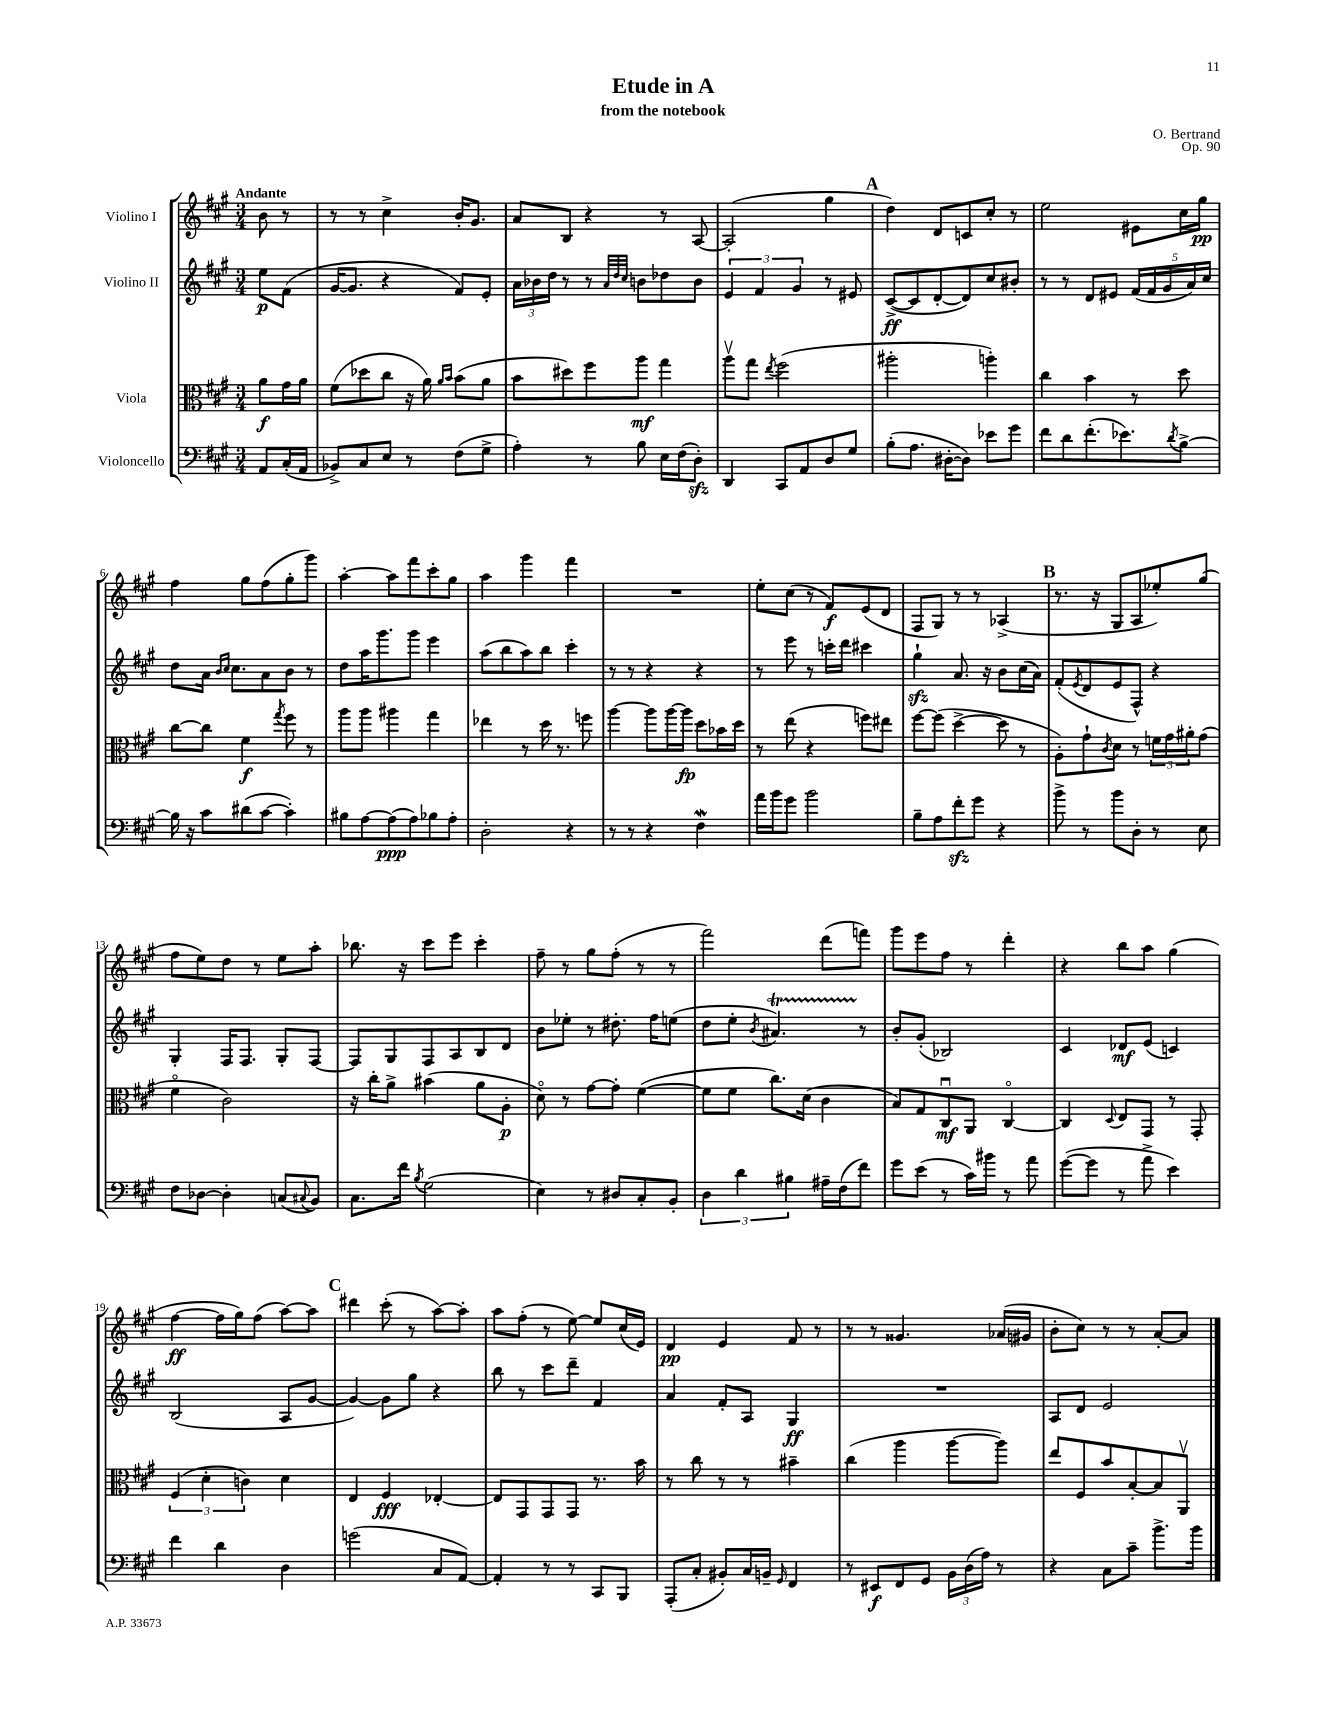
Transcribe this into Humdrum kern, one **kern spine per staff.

**kern	**kern	**kern	**kern
*staff4	*staff3	*staff2	*staff1
*clefF4	*clefC3	*clefG2	*clefG2
*k[f#c#g#]	*k[f#c#g#]	*k[f#c#g#]	*k[f#c#g#]
*M3/4	*M3/4	*M3/4	*M3/4
8AA	8a	8ee	8b
(16C#'	16g#	(8f#	8r
16AA	16a	.	.
=	=	=	=
8BB-^)	(8f#	[16g#	8r
.	.	8.g#]	.
8C#	8dd-	.	8r
8E	8cc#	4r	4cc#^
8r	16r	.	.
.	16a)	.	.
.	16qqa	.	.
.	16qqb	.	.
(8F#	(8b	8f#)	16b'
.	.	.	8.g#
8G#^	8a	8e'	.
=	=	=	=
4A')	8b	24a	8a
.	.	24b-	.
.	.	24dd	.
.	8dd#)	8r	8B
8r	8ff#	8r	4r
.	.	32qqa	.
.	.	32qqdd	.
.	.	32qqcc#	.
8B	8aa	8b	.
16E	4gg#	8dd-	8r
(16F#	.	.	.
8D')	.	8b	[8A
=	=	=	=
4DD	8aav	6e	(2A']
.	8gg#	.	.
.	.	6f#	.
.	8qee	.	.
8CC#	(2ff#	.	.
.	.	6g#	.
8AA	.	.	.
8D	.	8r	4gg#
8G#	.	8e#	.
=	=	=	=
(8B'	2aa#'	([8c#^	4dd)
8.A	.	8c#]	.
.	.	[8d'	8d
[16D#'	.	.	.
8D#])	.	8d])	8c
8e-	4aa')	8cc#	8cc#'
8g#	.	8b#'	8r
=	=	=	=
8f#	4cc#	8r	2ee
8d	.	8r	.
(8.f#'	4b	8d	.
.	.	8e#	.
8.e-)	.	.	.
.	8r	(20f#	8e#
.	.	20f#	.
.	.	20g#	.
8qd	.	.	.
[8B^	8dd	.	16cc#
.	.	20a)	.
.	.	.	16gg#
.	.	20cc#	.
=	=	=	=
16B]	[8cc#	8dd	4ff#
16r	.	.	.
8c#	8cc#]	16a	.
.	.	16qqb	.
.	.	16qqcc#	.
.	.	8.cc#	.
(8d#	4f#	.	8gg#
[8c#	.	8a	(8ff#
.	8qgg#	.	.
4c#'])	8ff#	8b	8gg#'
.	8r	8r	8ggg#)
=	=	=	=
8B#	8aa	8dd	[4aa'
[8A	8aa	16aa	.
.	.	8.ggg#	.
(8A]	4aa#	.	8aa]
8A)	.	8ggg#	8fff#
8B-	4gg#	4eee	8ccc#'
8A'	.	.	8gg#
=	=	=	=
2D'	4ee-	(8aa	4aa
.	.	8bb	.
.	8r	8aa)	4ggg#
.	16dd	8bb	.
.	8.r	.	.
4r	.	4ccc#'	4fff#
.	8ff	.	.
=	=	=	=
8r	[4aa	8r	2.r
8r	.	8r	.
4r	8aa]	4r	.
.	[16aa	.	.
.	16aa]	.	.
4F#	8dd	4r	.
.	16b-	.	.
.	16dd	.	.
=	=	=	=
16a	8r	8r	8ee'
16b	.	.	.
8g#	(8ee	8eee	(8cc#
2b	4r	8r	8r
.	.	16ccc'	8f#)
.	.	16ddd	.
.	8ff)	4ccc#	(8e
.	8ee#	.	8d
=	=	=	=
8B~	[8ff#	4gg#`	8F#
8A	(8ff#]	.	8G#)
8f#'	[4dd^	8.a	8r
8g#	.	.	8r
.	.	16r	.
4r	8dd]	8b	(4A-^
.	8r	(16cc#	.
.	.	16a)	.
=	=	=	=
8b^	8A')	(8f#'	8.r
.	.	8qe	.
8r	8g#`	8d	.
.	.	.	16r
.	8qc#	.	.
8b	8d	8e	8G#
8D'	8r	8F#^^)	8A
8r	24f	4r	8ee-')
.	24g#	.	.
.	24a#'	.	.
8E	(8g#	.	(8gg#
=	=	=	=
8F#	4f#o	4G#'	8ff#
[8D-	.	.	8ee)
4D-']	2c#)	16F#	8dd
.	.	8.F#	.
.	.	.	8r
(8C	.	8G#'	8ee
8qqC#	.	.	.
8BB)	.	[8F#	8aa'
=	=	=	=
8.C#	16r	8F#]	8.bb-
.	16cc#'	.	.
.	8a^	8G#	.
16f#	.	.	16r
8qB	.	.	.
(2G#	(4b#	8F#	8ccc#
.	.	8A	8eee
.	8a	8B	4ccc#'
.	8A'	8d	.
=	=	=	=
4E)	8do)	8b	8ff#~
.	8r	8ee-'	8r
8r	[8g#	8r	8gg#
8D#	8g#']	8.dd#'	(8ff#'
8C#'	([4f#	.	8r
.	.	16ff#	.
8BB'	.	(8ee	8r
=	=	=	=
6D	8f#]	8dd	2fff#)
.	8f#	8ee'	.
6d	.	.	.
.	.	8qb	.
.	8.cc#)	4.a#)	.
6B#	.	.	.
.	(16d	.	.
16A#~	4c#	.	(8ddd
(16F#	.	.	.
8f#)	.	8r	8fff)
=	=	=	=
8g#	8B)	8b'	8ggg#
(8e	8G#	(8g#'	8eee
8r	8C#u	2B-)	8ff#
16c#)	8AA	.	8r
16b#	.	.	.
8r	[4C#o	.	4ddd'
8a	.	.	.
=	=	=	=
([8g#	4C#]	4c#	4r
8g#]	.	.	.
.	8qqD	.	.
8r	8E	8d-	8bb
8a^	8GG#	(8e	8aa
4e)	8r	4c)	(4gg#
.	8GG#'	.	.
=	=	=	=
4f#	(6F#	(2B	[4ff#
.	6d'	.	.
4d	.	.	16ff#]
.	.	.	16gg#)
.	6c)	.	.
.	.	.	(8ff#
4D	4d	8A	[8aa)
.	.	[8g#	8aa]
=	=	=	=
(2g	4E	4g#_)	4ddd#
.	4F#	8g#]	(8ccc#'
.	.	8gg#	8r
8C#	[4E-'	4r	[8aa)
[8AA)	.	.	8aa']
=	=	=	=
4AA']	8E-]	8bb	8aa
.	8GG#	8r	(8ff#'
8r	8GG#	8ccc#	8r
8r	8GG#	8ddd~	[8ee)
8CC#	8.r	4f#	8ee]
8BBB	.	.	(16cc#
.	16b	.	16e)
=	=	=	=
(8AAA'	8r	4a	4d
8C#'	8cc#	.	.
8BB#')	8r	8f#'	4e
16C#	8r	8A	.
16BB~	.	.	.
16qqGG#	.	.	.
4FF#	4b#~	4G#	8f#
.	.	.	8r
=	=	=	=
8r	(4cc#	2.r	8r
8EE#	.	.	8r
8FF#	4aa	.	4.g##
8GG#	.	.	.
24BB	[8aa	.	.
(24D	.	.	.
24A)	.	.	.
8r	8aa])	.	(16a-
.	.	.	16g#
=	=	=	=
4r	8ee	8A	8b'
.	8F#	8d	8cc#)
8C#	8b	2e	8r
8c#~	[8B'	.	8r
8.b^	8B]	.	[8a'
.	8AAv	.	8a]
16b	.	.	.
==	==	==	==
*-	*-	*-	*-
